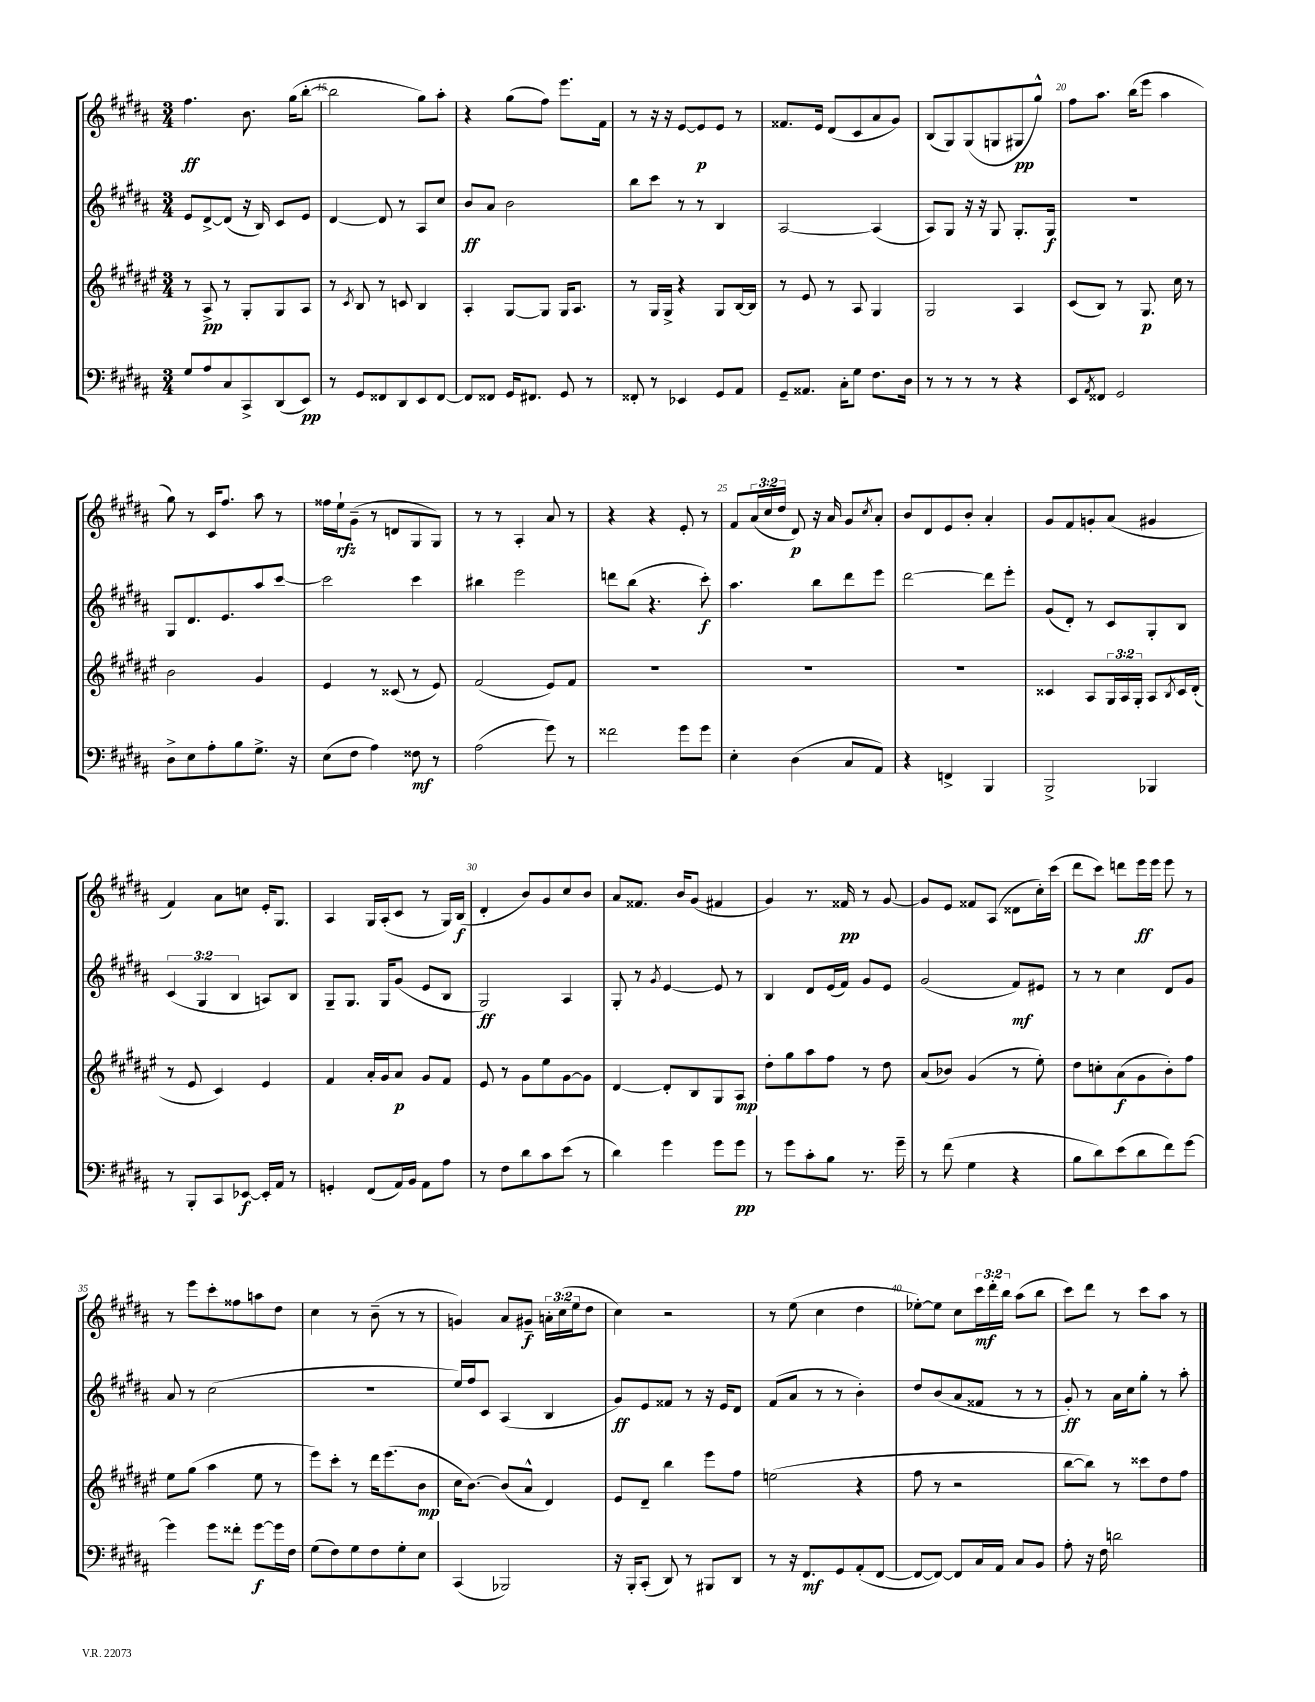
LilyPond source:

<<
\new StaffGroup <<
\new Staff = "s0" {
    \clef treble \key b \major \numericTimeSignature \time 3/4 \override Staff.TupletNumber.text = #tuplet-number::calc-fraction-text
    fis''4.\ff b'8. gis''16( b''8~-. |
    b''2 gis''8) ais''8-. |
    r4 gis''8( fis''8) e'''8. fis'16 |
    r8 r16 r16 e'8~ e'8\p e'8 r8 |
    fisis'8. e'16 dis'8( cis'8 ais'8 gis'8) |
    b8( gis8) gis8( g8 gis8\pp gis''8-^) |
    fis''8 ais''8. b''16( e'''8 ais''4 |
    gis''8) r8 cis'16 fis''8. ais''8 r8 |
    fisis''16 e''16-!\rfz gis'8--( r8 d'8 gis8 gis8) |
    r8 r8 ais4-. ais'8 r8 |
    r4 r4 e'8-. r8 |
    fis'8 \tuplet 3/2 { ais'16( cis''16 dis''16 } dis'8\p) r16 ais'16 gis'8 \acciaccatura { cis''8 } ais'8-. |
    b'8 dis'8 e'8 b'8-. ais'4-. |
    gis'8 fis'8 g'8-. ais'8( gis'4 |
    fis'4) ais'8 c''8 e'16-. gis8. |
    ais4 gis16 ais16-.( cis'8 r8 gis16) b16\f( |
    dis'4-. b'8) gis'8 cis''8 b'8 |
    ais'8 fisis'8. b'16 gis'8( fis'4 |
    gis'4) r8. fisis'16\pp r8 gis'8~ |
    gis'8 e'8 fisis'8 ais8( disis'8 cis''16-.) cis'''16( |
    dis'''8 cis'''8) d'''8 e'''16\ff e'''16 e'''8 r8 |
    r8 e'''8 cis'''8-. fisis''8 a''8 dis''8 |
    cis''4 r8 b'8--( r8 r8 |
    g'4) ais'8 gis'8--\f \tuplet 3/2 { a'16-. cis''16( e''16 } dis''8 |
    cis''4) r2 |
    r8 e''8( cis''4 dis''4 |
    ees''8~-.) ees''8 cis''8 \tuplet 3/2 { cis'''16\mf dis'''16-. b''16 } ais''8( b''8 |
    cis'''8) dis'''8 r8 cis'''8 ais''8 r8 \bar "|." |
}
\new Staff = "s1" {
    \clef treble \key b \major \numericTimeSignature \time 3/4 \override Staff.TupletNumber.text = #tuplet-number::calc-fraction-text
    e'8 dis'8~-> dis'8( r16 b16) cis'8 e'8 |
    dis'4~ dis'8 r8 ais8 cis''8 |
    b'8\ff ais'8 b'2 |
    b''8 cis'''8 r8 r8 b4 |
    ais2~ ais4( |
    ais8) gis8 r16 r16 gis8 gis8.-. gis16\f |
    R2. |
    gis8 dis'8. e'8. ais''8 cis'''8~ |
    cis'''2 cis'''4 |
    bis''4 e'''2 |
    d'''8 b''8( r4. cis'''8-.\f) |
    ais''4. b''8 dis'''8 e'''8 |
    dis'''2~ dis'''8 e'''8-. |
    gis'8( dis'8-.) r8 cis'8 gis8-. b8 |
    \tuplet 3/2 { cis'4( gis4 b4 } a8) b8 |
    gis8-- gis8. gis16 gis'8( e'8 b8 |
    gis2\ff) ais4 |
    gis8-. r8 \acciaccatura { gis'8 } e'4~ e'8 r8 |
    b4 dis'8 e'16( fis'16) gis'8 e'8 |
    gis'2( fis'8\mf) eis'8 |
    r8 r8 cis''4 dis'8 gis'8 |
    ais'8 r8 cis''2( |
    R2. |
    e''16) fis''16 cis'8 ais4( b4 |
    gis'8\ff) e'8 fisis'8 r8 r16 e'16 dis'8 |
    fis'8( ais'8 r8 r8 b'4-.) |
    dis''8 b'8( ais'8 fisis'8 r8 r8 |
    gis'8-.\ff) r8 ais'16 cis''16 gis''8-. r8 ais''8-. \bar "|." |
}
\new Staff = "s2" {
    \clef treble \key fis \major \numericTimeSignature \time 3/4 \override Staff.TupletNumber.text = #tuplet-number::calc-fraction-text
    r8 ais8->\pp r8 gis8-. gis8 ais8 |
    r8 \acciaccatura { cis'8 } b8 r8 c'8 b4 |
    ais4-. gis8~ gis8 gis16 ais8. |
    r8 gis16 gis16-> r4 gis8 b16~ b16 |
    r8 eis'8 r8 ais8 gis4 |
    gis2 ais4 |
    cis'8( b8) r8 gis8.\p cis''16 r8 |
    b'2 gis'4 |
    eis'4 r8 cisis'8( r8 eis'8) |
    fis'2( eis'8) fis'8 |
    R2. |
    R2. |
    R2. |
    cisis'4 ais8 \tuplet 3/2 { gis16 ais16 gis16-. } ais8 \acciaccatura { b8 } cisis'16 dis'16-.( |
    r8 eis'8 cis'4) eis'4 |
    fis'4 ais'16-. gis'16 ais'8\p gis'8 fis'8 |
    eis'8 r8 gis'8 eis''8 gis'8~ gis'8 |
    dis'4~ dis'8-. b8 gis8 ais8\mp |
    dis''8-. gis''8 ais''8 fis''8 r8 dis''8 |
    ais'8( bes'8) gis'4( r8 eis''8-.) |
    dis''8 c''8-. ais'8\f( gis'8 b'8-.) fis''8 |
    eis''8 gis''8( ais''4 eis''8 r8 |
    eis'''8) cis'''8-. r8 dis'''16 eis'''8.( b'8\mp |
    cis''16 b'8.~) b'8( ais'8-^ dis'4) |
    eis'8 dis'8-- b''4 eis'''8 fis''8 |
    e''2( r4 |
    fis''8 r8 r2 |
    b''8~ b''8) r8 cisis'''8 dis''8 fis''8 \bar "|." |
}
\new Staff = "s3" {
    \clef bass \key b \major \numericTimeSignature \time 3/4
    gis8 ais8 cis8 cis,8-> dis,8( e,8\pp) |
    r8 gis,8 fisis,8 dis,8 e,8 fisis,8~ |
    fisis,8 fisis,8 gis,16 fis,8. gis,8 r8 |
    fisis,8-. r8 ees,4 gis,8 ais,8 |
    gis,8-- aisis,8. cis16-. gis8 fis8. dis16 |
    r8 r8 r8 r8 r4 |
    e,8 \acciaccatura { ais,8 } fisis,8 gis,2 |
    dis8-> e8 ais8-. b8 gis8.-> r16 |
    e8( fis8 ais4) fisis8\mf r8 |
    ais2( gis'8) r8 |
    fisis'2 gis'8 gis'8 |
    e4-. dis4( cis8 ais,8) |
    r4 f,4-> b,,4 |
    b,,2-> bes,,4 |
    r8 b,,8-. cis,8 ees,8~\f ees,16-. ais,16 r8 |
    g,4-. fis,8( ais,16) b,16 ais,8 ais8 |
    r8 fis8 dis'8 cis'8 e'8( r8 |
    dis'4) gis'4 gis'8 gis'8\pp |
    r8 gis'8 cis'8-. b8 r8. gis'16-- |
    r8 fis'8( gis4 r4 |
    b8 dis'8) e'8( dis'8 fis'8) gis'8~ |
    gis'4 gis'8 fisis'8-. gis'8~\f gis'16 fis16 |
    gis8( fis8) gis8 fis8 gis8-. e8 |
    cis,4( bes,,2) |
    r16 b,,16-. cis,8-.( dis,8) r8 bis,,8 dis,8 |
    r8 r16 fis,8.\mf gis,8 ais,8-.( fis,8~ |
    fis,8~ fis,8~) fis,8 cis16 ais,16 cis8 b,8 |
    ais8-. r16 fis16 d'2 \bar "|." |
}
>>
>>
\layout { \context { \Score currentBarNumber = #14 \override BarNumber.break-visibility = ##(#f #t #t) barNumberVisibility = #(every-nth-bar-number-visible 5) } }
